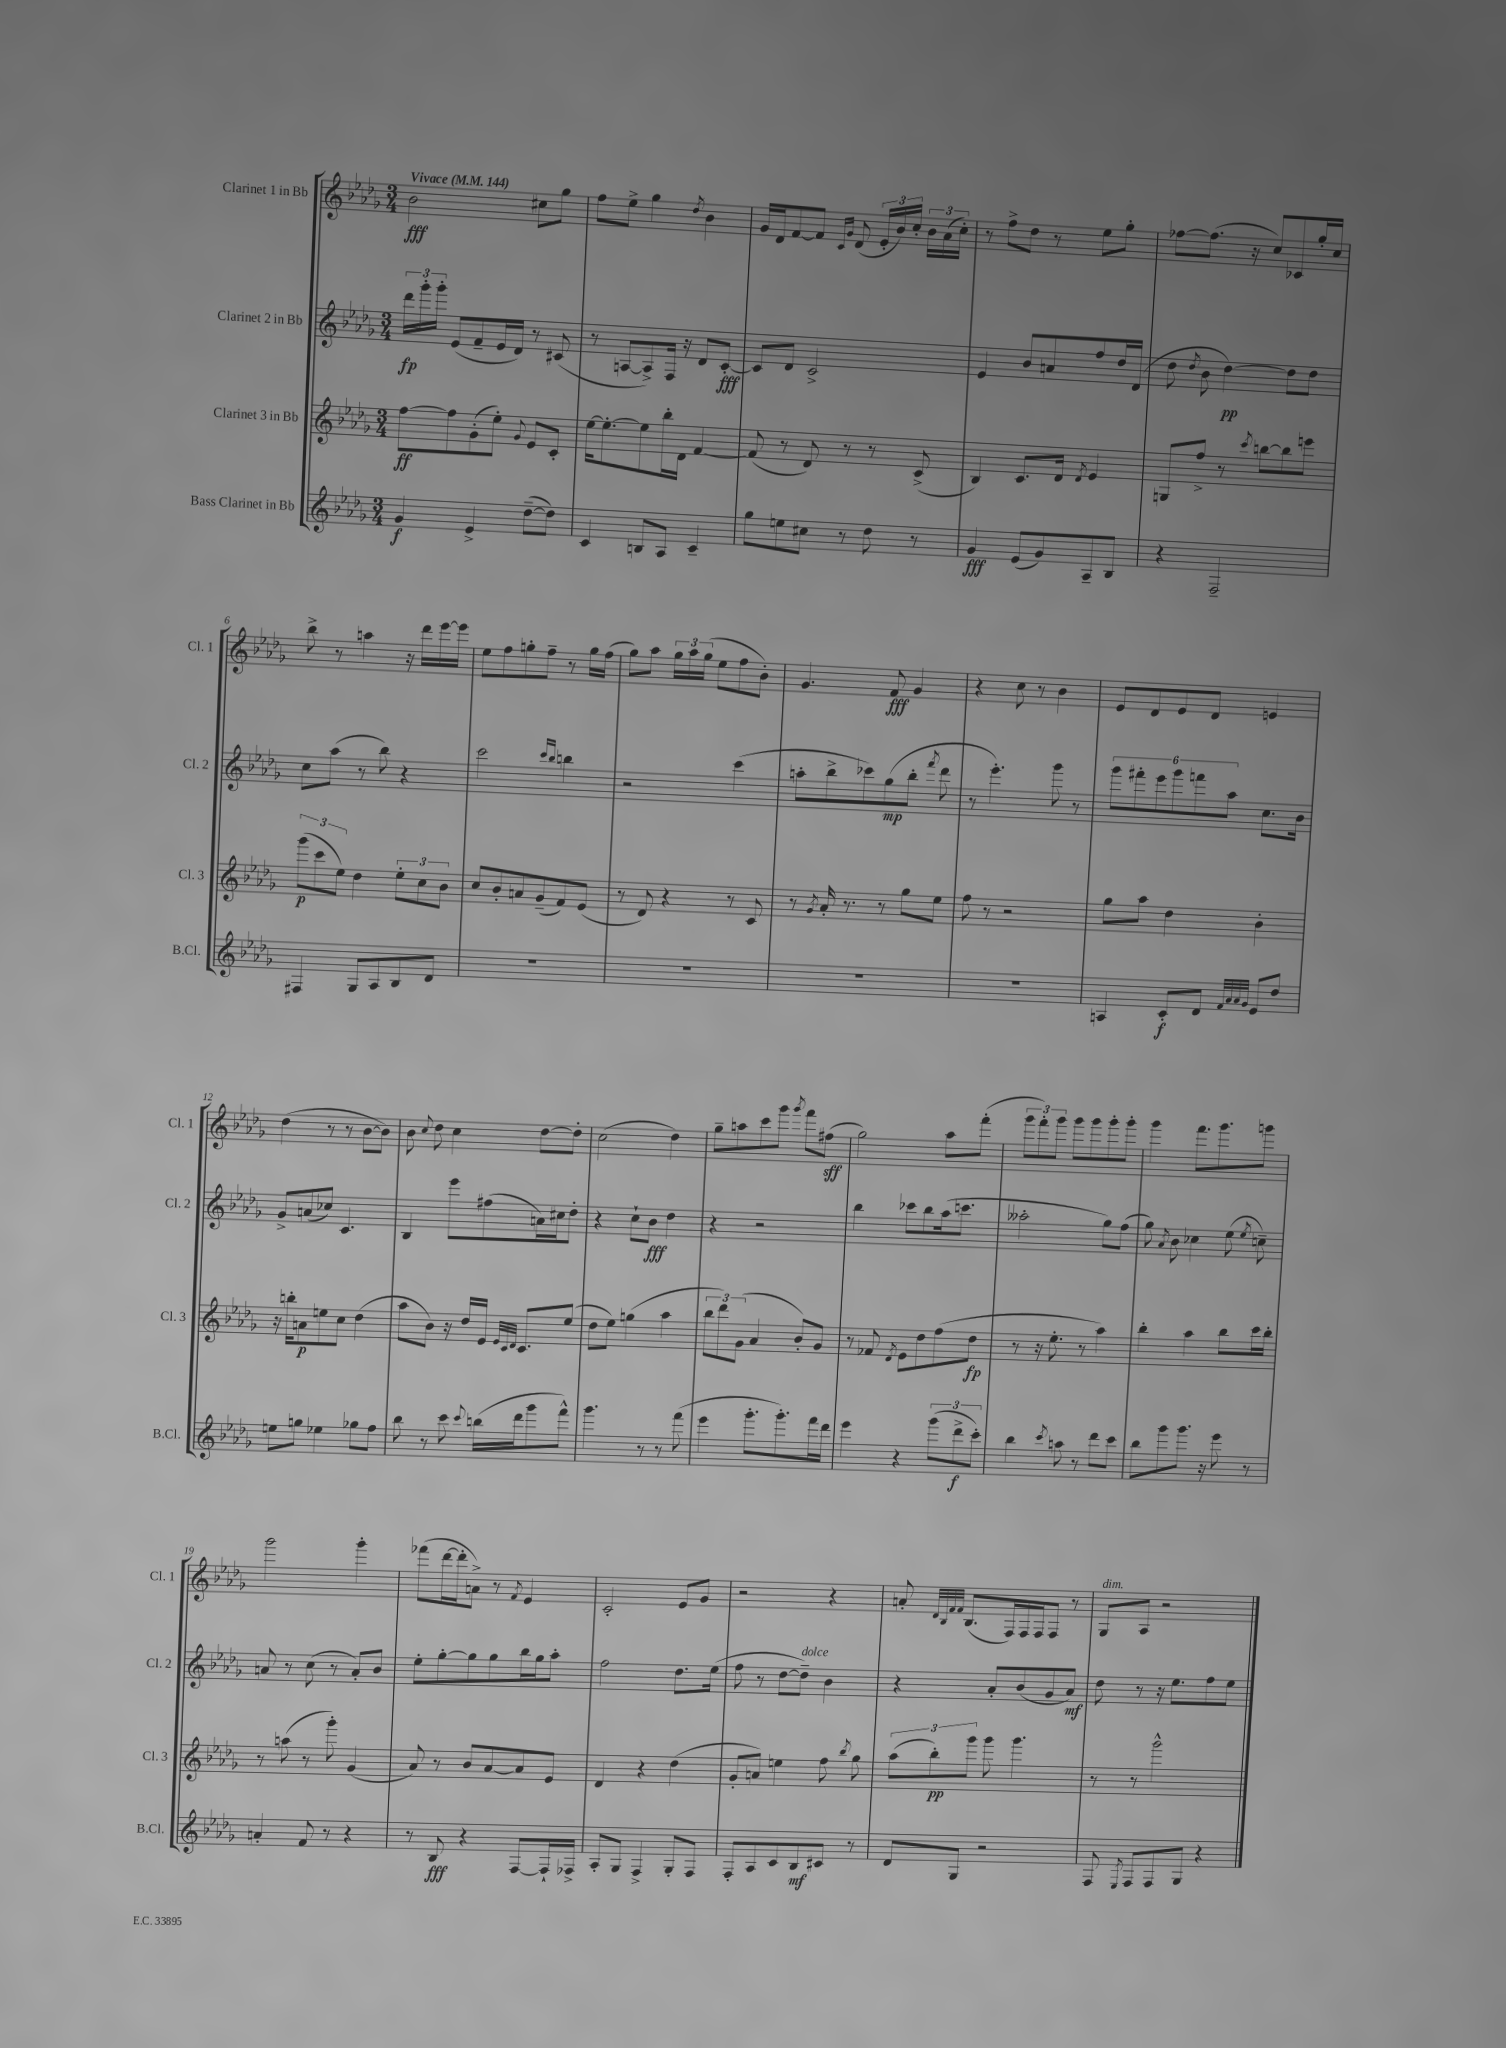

**kern	**kern	**kern	**kern
*staff4	*staff3	*staff2	*staff1
*clefG2	*clefG2	*clefG2	*clefG2
*k[b-e-a-d-g-]	*k[b-e-a-d-g-]	*k[b-e-a-d-g-]	*k[b-e-a-d-g-]
*M3/4	*M3/4	*M3/4	*M3/4
*MM144	*MM144	*MM144	*MM144
4g-	[8ff	24ddd-	2b-
.	.	24ggg-'	.
.	.	24ggg-'	.
.	8ff]	(8e-	.
4e-^	(8g-'	8f~	.
.	8ee-')	16e-	.
.	.	16d-)	.
.	8qqg-	.	.
([8dd-~	8e-	8r	8cc#
8dd-])	8c'	(8c#	8gg-
=	=	=	=
4c	[16ee-	8r	8ff
.	8.ee-'_	.	.
.	.	[8A	8ee-^
8B	8ee-]	8A^])	4gg-
8A-	16bb-'	16F	.
.	16d-	16r	.
.	.	.	8qdd-
4c~	[4f	8d-	4b-
.	.	[8c'	.
=	=	=	=
8gg-	(8f]	8c]	16g-
.	.	.	16d-
8ee	8r	8d-	[8f
8cc#	8d-)	2c^	8f]
.	.	.	16qqc
.	.	.	16qqg-
8r	8r	.	(8d-
8dd-	8r	.	24e-'
.	.	.	24b-)
.	.	.	24cc'
8r	(8c^	.	24b-
.	.	.	(24a-
.	.	.	24cc')
=	=	=	=
4g-	4B-)	4e-	8r
.	.	.	8ff^
(8e-	8.c	8b-	8dd-
8g-)	.	8a	8r
.	16d-	.	.
.	8qd-	.	.
8A-~	4e-	8ff	8ee-
8B-	.	16dd-	8gg-'
.	.	(16d-	.
=	=	=	=
4r	8G	8dd-	[8ff-
.	.	8qdd-	.
.	8ff^	8b-	(8.ff-]
2F~	8r	[4dd-)	.
.	.	.	16r
.	8qccc	.	.
.	[8bb	.	8cc)
.	8bb]	8dd-]	8c-
.	8eee	8dd-	16gg-'
.	.	.	16cc
=	=	=	=
4F#	(12ggg-	8cc	8bb-^
.	12ccc	.	.
.	.	(8aa-	8r
.	12ee-)	.	.
8G-	4dd-	8r	4aa
8A-	.	8bb-)	.
8B-	12ee-'	4r	16r
.	.	.	16ddd-
.	12cc	.	.
8d-	.	.	[16eee-
.	12b-	.	.
.	.	.	16eee-]
=	=	=	=
2.r	8cc	2ccc	8ee-
.	8b-'	.	8ff
.	8a	.	8gg'
.	(8g-~	.	8ff~
.	.	16qqccc	.
.	.	16qqbb-	.
.	8f)	4bb	8r
.	(8e-	.	16gg
.	.	.	(16ff
=	=	=	=
2.r	8r	2r	8gg-)
.	8d-)	.	8aa-
.	4r	.	24gg-
.	.	.	24aa-
.	.	.	(24gg-
.	.	.	8ee-
.	8r	(4ccc	8ff
.	8c	.	8b-')
=	=	=	=
2.r	8r	8aa'	4.g-
.	8qg-	.	.
.	16a-'	8bb-^	.
.	8.r	.	.
.	.	8ccc-)	.
.	8r	(8gg-	8f
.	8gg-	8bb-'	4g-
.	.	8qfff	.
.	8ee-	8ddd-	.
=	=	=	=
2.r	8ff	8r	4r
.	8r	4.eee-')	.
.	2r	.	8cc
.	.	.	8r
.	.	8ggg-	4b-
.	.	8r	.
=	=	=	=
4A	8gg-	12ggg-	8e-
.	.	12fff#'	.
.	8aa-	.	8d-
.	.	12eee-	.
8c'	4dd-	12ggg-	8e-
.	.	12fff	.
8d-	.	.	8d-
.	.	12aa-	.
32qqf	.	.	.
32qqa-	.	.	.
32qqa-	.	.	.
32qqg-	.	.	.
8e-	4b-'	8.cc	4e
8dd-	.	.	.
.	.	16b-	.
=	=	=	=
8ee	16r	8g-^	(4dd-
.	16bb'	.	.
8gg	8a	(8a	.
4ee-	8ee	8cc-)	8r
.	8cc	4.c	8r
8gg-	(4dd-	.	[8b-
8ff	.	.	8b-])
=	=	=	=
8bb-	8aa-	4B-	8b-
.	.	.	8qqcc
8r	8b-)	.	8dd-
8ccc	16r	8eee-	4cc
.	16dd-	.	.
8qqccc	.	.	.
(16bb	16e-	(8ff#	.
.	32qqe-	.	.
.	32qqc	.	.
.	32qqd-	.	.
16ddd-	8.c	.	.
8ggg-	.	16a)	[8dd-
.	.	16cc#	.
8fff^^)	(8ee-	8dd-'	8dd-']
=	=	=	=
4.ggg-	8dd-	4r	(2cc
.	8ee-)	.	.
.	(4gg	8cc`	.
8r	.	8b-	.
8r	4aa-	4dd-	4dd-)
(8fff	.	.	.
=	=	=	=
4eee-	12bb-	4r	8gg-~
.	12ddd-)	.	.
.	.	.	8aa
.	(12g-	.	.
8.ggg-'	4a-	2r	8ccc
.	.	.	8ggg-
8.ggg-')	.	.	.
.	.	.	8qggg-
.	8b-')	.	8fff
16fff	8g-	.	(8ff#
16ddd-	.	.	.
=	=	=	=
4eee-	8r	4bb-	2gg-)
.	8f-	.	.
.	8qd-	.	.
4r	8e-	8ccc-	.
.	8dd-	8bb-	.
(12ggg-	(8ff	(16aa-	8aa-
.	.	8.ccc	.
12ddd-^	.	.	.
.	8dd-	.	(8fff'
12ccc')	.	.	.
=	=	=	=
4bb-	8r	2aa--'	12ggg-
.	.	.	12fff')
.	16r	.	.
.	.	.	12ggg-
.	8.ee-'	.	.
8qccc	.	.	.
8aa	.	.	8ggg-
8r	8r	.	8ggg-
8ddd-	4aa-)	8gg-)	8ggg-'
8ccc	.	(8ff	8ggg-'
=	=	=	=
8bb-	4bb-'	8gg-)	4ggg-
.	.	8qa-	.
8ggg-	.	8b-	.
8.ggg-	4aa-	4cc-	8.fff
16r	.	.	8.ggg-
8eee-	8bb-	(8ee-	.
.	.	8qee-	.
8r	16ccc	8cc~)	8ggg
.	16bb-'	.	.
=	=	=	=
4a'	8r	8a	2ggg-
.	(8aa	8r	.
8f	8r	(8cc	.
8r	8ggg-')	8r	.
4r	(4g-	8a')	4ggg-'
.	.	8b-	.
=	=	=	=
8r	8a-)	8ee-'	(8fff-
8B-	8r	[8gg-'	[16ddd-
.	.	.	16ddd-']
4r	8b-	8gg-]	8a^)
.	[8a-	8gg-	8r
.	.	.	8qf
[8F	8a-]	16bb-	4e-
.	.	16gg-	.
16F`]	8e-	8aa-'	.
16F-^	.	.	.
=	=	=	=
8A-'	4d-	2ff	2c'
8G-	.	.	.
4F^	4r	.	.
8G-'	(4dd-	8.dd-	8e-
8F	.	.	8g-
.	.	(16ee-	.
=	=	=	=
8F'	8g-'	8ff	2r
8A-	8a)	8r	.
8c	4ee	[8dd-	.
8B-	.	8dd-~])	.
8c#	8ff	4b-	4r
.	8qbb-	.	.
8r	8gg-	.	.
=	=	=	=
8d-	(12aa-	4r	8a'
.	12bb-')	.	.
.	.	.	32qqd-
.	.	.	32qqB-
.	.	.	32qqf
.	.	.	32qqf
8G-	.	.	(8.B-
.	12ggg-	.	.
2r	8ggg-	8a-'	.
.	.	.	16F)
.	4.ggg-	(8b-	16F
.	.	.	16F
.	.	8g-	8F
.	.	8a-)	8r
=	=	=	=
8F	8r	8dd-	8G-
8qE-	.	.	.
8F	8r	8r	8A-
8F	2ggg-^^	16r	2r
.	.	8.ee-	.
8G-	.	.	.
4r	.	8ff	.
.	.	8ee-	.
==	==	==	==
*-	*-	*-	*-
